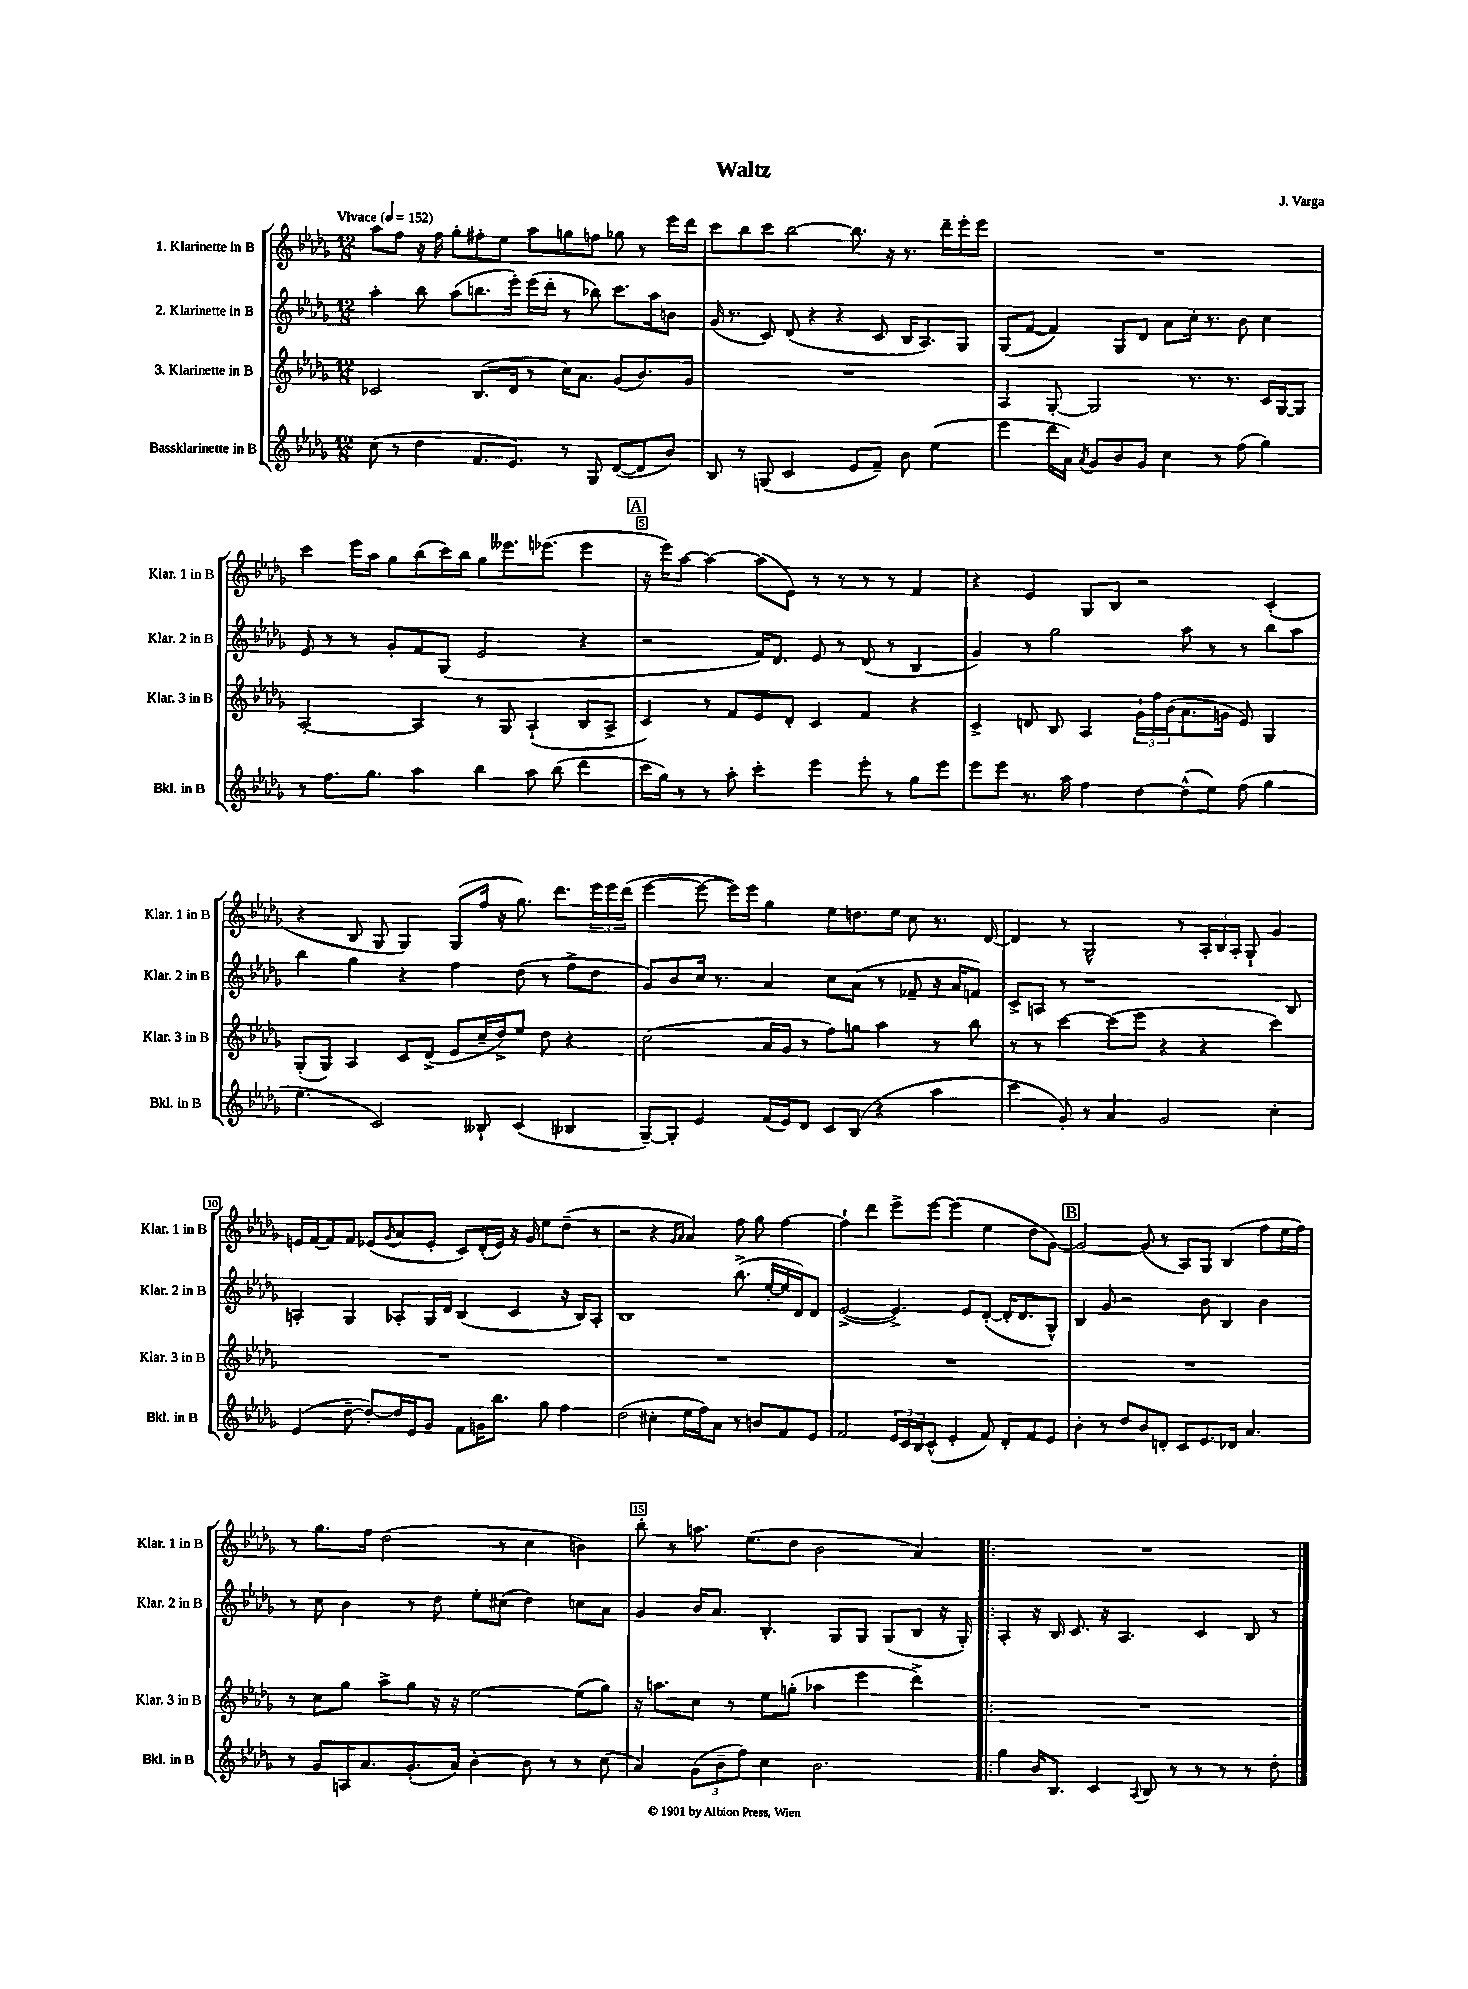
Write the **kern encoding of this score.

**kern	**kern	**kern	**kern
*part4	*part3	*part2	*part1
*staff4	*staff3	*staff2	*staff1
*I"Bassklarinette in B	*I"3. Klarinette in B	*I"2. Klarinette in B	*I"1. Klarinette in B
*I'Bkl. in B	*I'Klar. 3 in B	*I'Klar. 2 in B	*I'Klar. 1 in B
*clefG2	*clefG2	*clefG2	*clefG2
*k[b-e-a-d-g-]	*k[b-e-a-d-g-]	*k[b-e-a-d-g-]	*k[b-e-a-d-g-]
*M12/8	*M12/8	*M12/8	*M12/8
*MM152	*MM152	*MM152	*MM152
=1	=1	=1	=1
!	!	!	!LO:TX:a:B:t=Vivace
(8cc\	2c-X/	4aa-'\	8aa-\L
8r	.	.	8ff\J
4dd-\	.	8bb-\	16r
.	.	.	16ff\
.	.	(8aa-\L	8gg-'\L
8.f/L	(8.B-/L	8.bbn\	8ff#X'\
.	.	.	8ee-\J
8.e-/J)	16d-/Jk	16eee-'\Jk)	.
.	8r	(16eee-\LL	8aa-\L
.	.	16ddd-'\JJ	.
8r	16cc\KL)	8r	8ggn\
.	8.a-\J	.	.
8G-/	.	8bb-X\)	8ffn\J
([8d-/L	(8g-/L	8.ccc\L	8gg-X\
8d-/]	8.b-/)	.	8r
.	.	16aa-\k	.
8b-/J)	.	8bn\J	16eee-\LL
.	16g-/Jk	.	16ddd-\JJ
=2	=2	=2	=2
8B-/	1.r	(16g-/	8ccc\L
.	.	8.r	.
8r	.	.	8bb-\
(8Gn/	.	8c/)	8ccc\J
2c/	.	(8d-/	[2bb-\
.	.	4r	.
.	.	4r	.
8e-/L	.	.	8.bb-\]
8f~/J)	.	8c/	.
.	.	.	16r
8b-\	.	16B-/KL	8.r
.	.	8.A-/)	.
(4ee-\	.	.	.
.	.	.	16ddd-~\LL
.	.	8G-/J	16eee-'\
.	.	.	16eee-\JJ
=3	=3	=3	=3
4eee-\	4A-/	(8G-/L	1.r
.	.	[8f/J	.
16ddd-\LL	[8G-'/	4f/])	.
16a-\JJ)	.	.	.
8qa-/	.	.	.
8g-/L	2G-/]	.	.
8b-/	.	8G-/L	.
8g-/J	.	8d-/J	.
4cc\	.	8a-\L	.
.	8.r	16cc'\Jk	.
.	.	8.r	.
8r	.	.	.
.	8.r	.	.
(8ff\	.	8b-\	.
4gg-\)	16c/LL	4cc\	.
.	[16G-/J	.	.
.	8G-/J]	.	.
!!LO:LB:g=z
=4	=4	=4	=4
8r	[2A-'/	8e-/	4ccc\
8.ff\L	.	8r	.
.	.	8r	16eee-\LL
8.gg-\J	.	.	16aa-\JJ
.	.	8g-'/L	8gg-\L
4aa-\	4A-/]	8f/	(8bb-\
.	.	(8G-/J	16ccc\L)
.	.	.	16bb-\JJ
4bb-\	8r	2e-/	8gg-\L
.	8G-/	.	8.eee--X\
8aa-\	(4A-`/	.	.
.	.	.	(8.eee-X\J
(8bb-\	.	.	.
4ddd-\	8B-/L	4r	4eee-\
.	8A-^/J	.	.
!!LO:REH:place=s1:t=A
=5	=5	=5	=5
16ccc\LL	4c/)	2r	16r
16gg-\JJ)	.	.	16eee-\KL)
8r	.	.	[8aa-\J
8r	8r	.	4aa-\_
8aa-'\	8f/L	.	.
4ccc'\	8e-/	16f/KL)	(8aa-\L]
.	.	8.d-/J	.
.	8d-'/J	.	8e-\J)
4eee-\	4c/	8e-/	8r
.	.	8r	8r
8eee-'\	4f/	(8d-/	8r
8r	.	8r	8r
8gg-\L	4r	4B-/	4f/
8eee-\J	.	.	.
=6	=6	=6	=6
8eee-\L	4c^/	4g-/)	4r
8eee-\J	.	.	.
8.r	8dn/	8r	4e-/
.	8B-/	2gg-\	.
16aa-\	.	.	.
4ff\	4A-/	.	8G-/L
.	.	.	8B-/J
[8dd-\L	24g-`\LL	.	2r
.	24ff\	.	.
.	(24b-\J	.	.
(8dd-^^\]	8.a-\	8aa-\	.
8ee-\J)	.	8r	.
.	16gn\Jk	.	.
(8ff\	8e-/)	8r	.
4gg-\	4G-/	8bb-\L	(4c'/
.	.	8aa-\J	.
!!LO:LB:g=z
=7	=7	=7	=7
4.ee-\	(8G-'/L	4bb-\	4r
.	8G-/J)	.	.
.	4A-/	4gg-\	8B-/
2c/)	.	.	8G-/
.	8c/L	4r	4G-/)
.	(8d-^/J	.	.
.	8e-/L	4ff\	(8G-/L
8B--X`/	16cc~/L	.	16ff/Jk
.	16dd-^/J)	.	16r
(4c/	8ee-/J	(8dd-\	8.gg-\)
.	8dd-\	8r	.
.	.	.	8.ddd-\L
4B-X/	4r	8ff^\L	.
.	.	8dd-\J	24eee-\L
.	.	.	24eee-\
.	.	.	(24ddd-\JJ
=8	=8	=8	=8
[8G-~/L)	(2cc\	8g-/L)	[4eee-\
8G-'/J]	.	8b-/	.
4e-/	.	16cc/Jk	8eee-\_
.	.	8.r	.
.	.	.	16eee-\LL])
.	.	.	16eee-\JJ
(16f/LL	16a-/LL	4a-/	4gg-\
16e-/J)	16g-/JJ	.	.
8d-/J	8r	.	.
8c/L	8ff\L)	8cc\L	8ee-\L
(8B-/J	8ggn\J	(8a-\J	8.ddn\
4r	4aa-\	8r	.
.	.	.	16ee-\Jk
.	.	8f-X~/	8cc\
4aa-\	8r	16r	8.r
.	.	16a-/KL	.
.	8bb-\	8fn/J)	.
.	.	.	[16d-/
=9	=9	=9	=9
4ccc\	8r	8c^/L	4d-/]
.	8r	8An/J	.
8g-'/)	[4ccc\	8r	8r
8r	.	1r	2G-^^/
4a-/	(8ccc\L]	.	.
.	8eee-\J	.	.
2g-/	4r	.	.
.	.	.	8r
.	4r	.	24A-'/LL
.	.	.	24B-/
.	.	.	24A-'/JJ
.	.	.	8G-`/
4cc'\	4ccc\)	.	4g-/
.	.	8B-/	.
!!LO:LB:g=z
=10	=10	=10	=10
(4e-/	1.r	4An'/	16en/LL
.	.	.	[16f/J
.	.	.	8f/]
[8dd-~\	.	4G-/	8f/J
8dd-'/L_)	.	.	(8e-X/L
.	.	.	8qg-/
16dd-/L]	.	8A-X'/L	8a-/
16e-/J	.	.	.
8g-/J	.	16G-/L	8e-'/J
.	.	16d-/JJ	.
8f\L	.	(4B-/	8c/L)
16gn\K	.	.	(16d-'/L
8.bb-\J	.	.	16e-/JJ)
.	.	4c/	16r
.	.	.	16g-/
8gg-\	.	.	8ee-\L
4ff\	.	16r	(8dd-~\J
.	.	16B-/KL)	.
.	.	8A-'/J	8r
=11	=11	=11	=11
(2dd-\	1.r	1B-	2r
4cc#X'\	.	.	4r
.	.	.	16qqg-/LL
.	.	.	16qqa-/JJ
16ee-\LL	.	.	4a-/)
16ff\J)	.	.	.
8a-\J	.	.	.
8r	.	(8.bb-^\	8ff\
8bn/L	.	.	8gg-\
.	.	[16ee-'/LL	.
8f/	.	16ee-/]	[4ff\
.	.	16d-/J)	.
8e-/J	.	8d-/J	.
=12	=12	=12	=12
2f/	1.r	([2e-^/	4ff`\]
.	.	.	4ddd-\
24e-/LL	.	4.e-^/])	8eee-^\L
24c/	.	.	.
24B-/J	.	.	.
(8c^^/J	.	.	[8eee-\J
4e-'/	.	.	(4eee-\]
.	.	8e-/L	.
8f/)	.	([8d-'/J	4ee-\
8d-'/L	.	16d-'/KL]	.
.	.	8.d-/	.
8f/	.	.	8dd-\L
8e-/J	.	8G-^^/J)	[8g-\J)
!!LO:REH:place=s1:t=B
=13	=13	=13	=13
4b-'\	1.r	4B-/	2g-/_
8r	.	8g-/	.
8dd-/L	.	2r	.
8b-/	.	.	(8g-/]
8dn'/J	.	.	8r
8c/L	.	.	8A-/L)
8.e-/	.	8b-\	8G-/J
.	.	4B-/	(4B-/
16d-X/Jk	.	.	.
4.a-/	.	.	.
.	.	4b-\	8ff\L
.	.	.	16ee-\L
.	.	.	16ff\JJ)
!!LO:LB:g=z
=14	=14	=14	=14
8r	8r	8r	8r
8g-/L	8cc\L	8cc\	8.gg-\L
16An/K	8gg-\J	4b-\	.
8.a-/	.	.	16ff\Jk
.	8aa-^\L	.	(2dd-\
(8.g-'/	8gg-\J	8r	.
.	16r	8dd-\	.
16a-/Jk)	16r	.	.
[4b-'\	[2ee-\	8ee-'\L	.
.	.	(8cc#X\J	8r
8b-\]	.	4dd-\)	4cc\
8r	.	.	.
8r	(8ee-\L]	8ccn\L	4bn\)
(8cc\	8gg-\J)	8a-\J	.
=15	=15	=15	=15
4a-/)	16r	4g-/	8bb-'\
.	8.aan\L	.	.
.	.	.	8r
(12g-\L	8cc\J	16b-/KL	8.aan\
.	.	8.a-/J	.
12b-~\	.	.	.
.	8r	.	.
12ff\J)	.	.	.
.	.	.	(8.ee-\L
4cc\	8ee-\L	4.B-'/	.
.	(8ggn'\J	.	8dd-\J
2.b-\	4aa-X\	.	2b-\
.	.	8G-/L	.
.	4eee-\	8G-/J	.
.	.	(8G-/L	.
.	4ddd-^\)	8B-/J	4a-/)
.	.	16r	.
.	.	16G-'/)	.
=16!|:	=16!|:	=16!|:	=16!|:
4gg-\	1.r	4A-'/	1.r
16b-/KL	.	16r	.
8.B-/J	.	16B-/	.
.	.	8.c/	.
4c/	.	.	.
.	.	16r	.
.	.	4.A-/	.
8qqA-/	.	.	.
8B-/	.	.	.
8r	.	.	.
8r	.	4c/	.
8r	.	.	.
8r	.	8B-/	.
8dd-'\	.	8r	.
==	==	==	==
*-	*-	*-	*-
